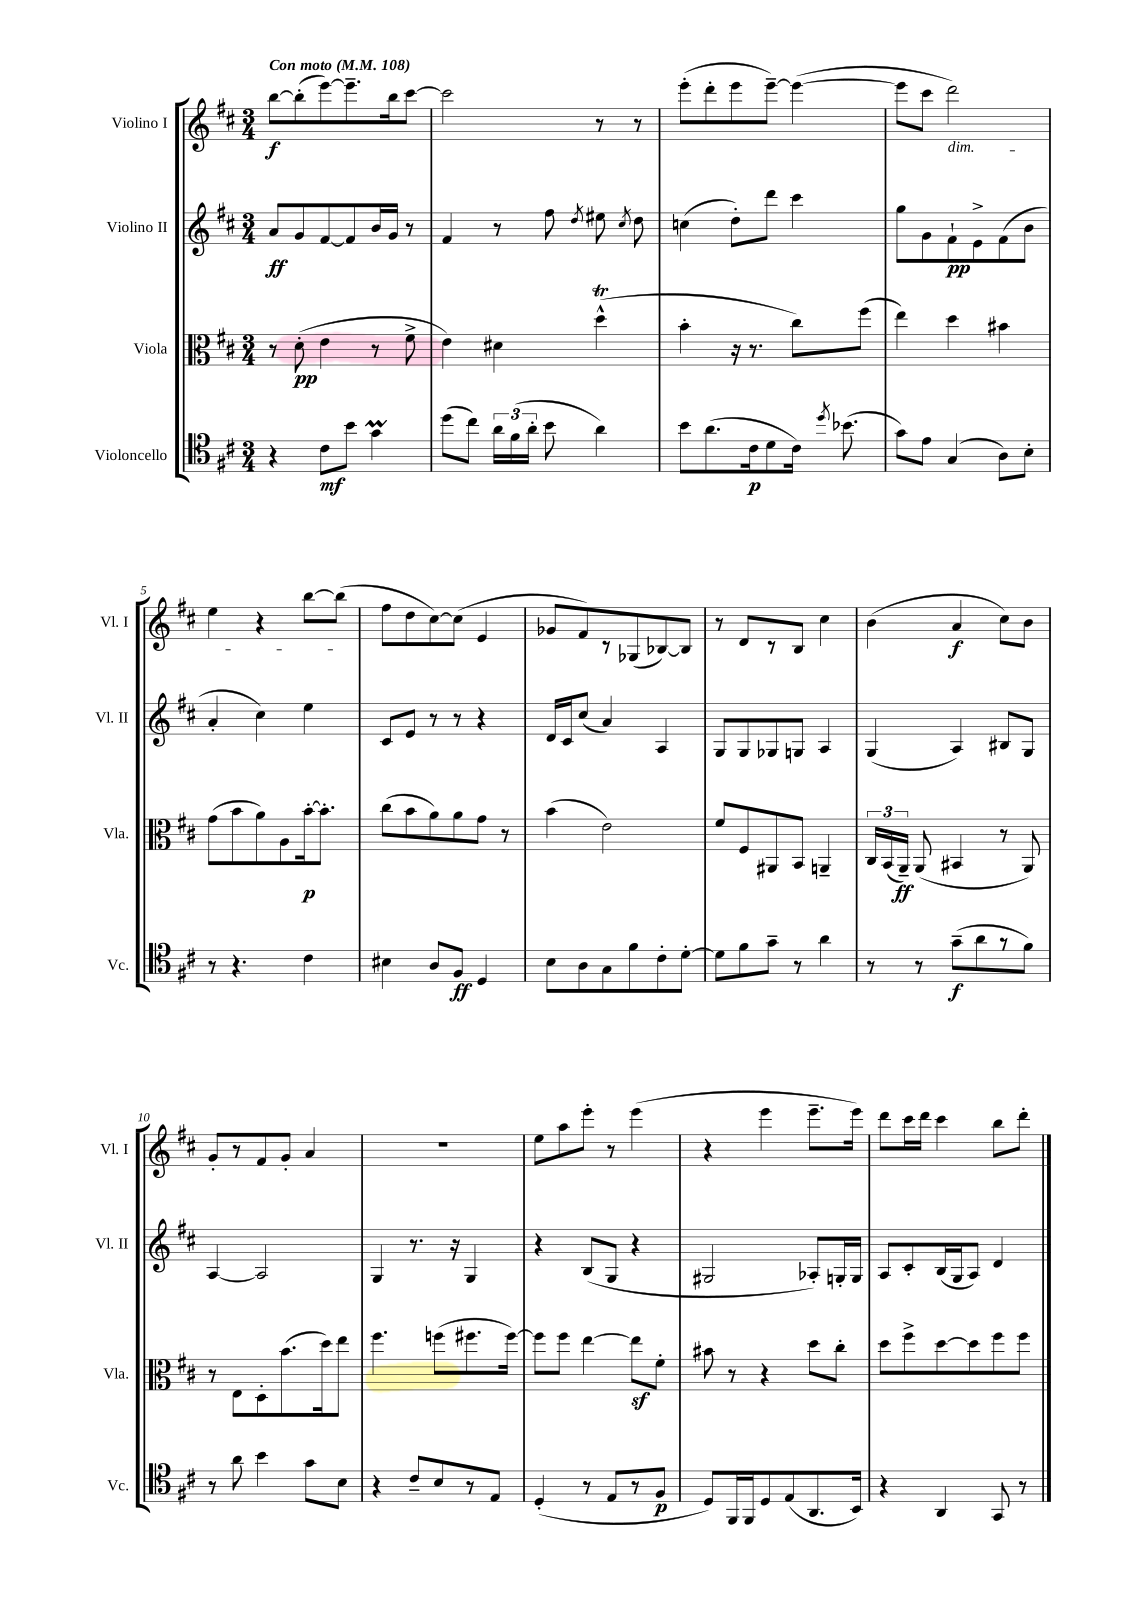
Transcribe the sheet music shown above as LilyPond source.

<<
\new StaffGroup <<
\new Staff = "s0" \with { instrumentName = "Violino I" shortInstrumentName = "Vl. I" } {
    \clef treble \key d \major \numericTimeSignature \time 3/4 \tempo "Con moto" 4 = 108
    \autoBeamOff b''8[~\f b''8-.( e'''8~) e'''8.-- b''16 cis'''8]~ |
    cis'''2 r8 r8 |
    e'''8[-.( d'''8-. e'''8 e'''8]~--) e'''4~( |
    e'''8[ cis'''8] d'''2\dim) |
    e''4 r4 b''8[~ b''8]\!( |
    fis''8[ d''8 cis''8~) cis''8]( e'4 |
    ges'8[ fis'8) r8 ges8( bes8~) bes8] |
    r8 d'8[ r8 b8] cis''4 |
    b'4( a'4\f cis''8[) b'8] |
    g'8[-. r8 fis'8 g'8]-. a'4 |
    R2. |
    e''8[ a''8 e'''8]-. r8 e'''4( |
    r4 e'''4 e'''8.[-- e'''16]) |
    d'''8[ cis'''16 d'''16] cis'''4 b''8[ d'''8]-. \bar "|." |
}
\new Staff = "s1" \with { instrumentName = "Violino II" shortInstrumentName = "Vl. II" } {
    \clef treble \key d \major \numericTimeSignature \time 3/4
    \autoBeamOff a'8[\ff g'8 fis'8~ fis'8 b'16 g'16] r8 |
    fis'4 r8 fis''8 \acciaccatura { d''8 } eis''8 \acciaccatura { cis''8 } d''8 |
    c''4( d''8[-.) d'''8] cis'''4 |
    g''8[ g'8 fis'8-!\pp e'8-> fis'8( b'8] |
    a'4-. cis''4) e''4 |
    cis'8[ e'8] r8 r8 r4 |
    d'16[ cis'16 cis''8]( a'4) a4 |
    g8[ g8 ges8 g8] a4 |
    g4( a4) bis8[ g8] |
    a4~ a2 |
    g4 r8. r16 g4 |
    r4 b8[( g8] r4 |
    gis2 aes8[-.) g16-. g16] |
    a8[ cis'8-. b16( g16 a8]) d'4 \bar "|." |
}
\new Staff = "s2" \with { instrumentName = "Viola" shortInstrumentName = "Vla." } {
    \clef alto \key d \major \numericTimeSignature \time 3/4
    \autoBeamOff r8 d'8-.\pp( e'4 r8 fis'8-> |
    e'4) dis'4 d''4-^\trill( |
    b'4-. r16 r8. cis''8[) fis''8]( |
    e''4) d''4 bis'4 |
    g'8[( b'8 a'8) a8 b'16~-.\p b'8.]-. |
    cis''8[( b'8 a'8) a'8 g'8] r8 |
    b'4( e'2) |
    fis'8[ fis8 ais,8 b,8] a,4-- |
    \tuplet 3/2 { cis16[ b,16( a,16]--\ff) } a,8( bis,4 r8 a,8) |
    r8 e8[ d8-. b'8.( d''16) e''8] |
    fis''4. f''8[( fis''8. fis''16]~) |
    fis''8[ fis''8] e''4~ e''8[\sf fis'8]-. |
    bis'8 r8 r4 d''8[ cis''8]-. |
    d''8[ fis''8-> d''8~ d''8 fis''8 fis''8] \bar "|." |
}
\new Staff = "s3" \with { instrumentName = "Violoncello" shortInstrumentName = "Vc." } {
    \clef tenor \key d \major \numericTimeSignature \time 3/4
    \autoBeamOff r4 cis'8[\mf b'8] g'4\prall |
    d''8[( cis''8]) \tuplet 3/2 { a'16[ fis'16( a'16]-. } b'8 a'4) |
    b'8[ a'8.( cis'16\p d'8 cis'16]) \acciaccatura { d''8 } bes'8.( |
    g'8[) e'8] g4( a8[) b8]-. |
    r8 r4. cis'4 |
    bis4 a8[ fis8]\ff d4 |
    b8[ a8 g8 fis'8 cis'8-. d'8]~-. |
    d'8[ fis'8 g'8]-- r8 a'4 |
    r8 r8 g'8[--\f( a'8 r8 fis'8]) |
    r8 a'8 b'4 g'8[ b8] |
    r4 cis'8[-- b8 r8 e8] |
    d4-.( r8 e8[ r8 fis8]\p |
    d8[) fis,16 fis,16 d8 e8( a,8. b,16]) |
    r4 a,4 g,8 r8 \bar "|." |
}
>>
>>
